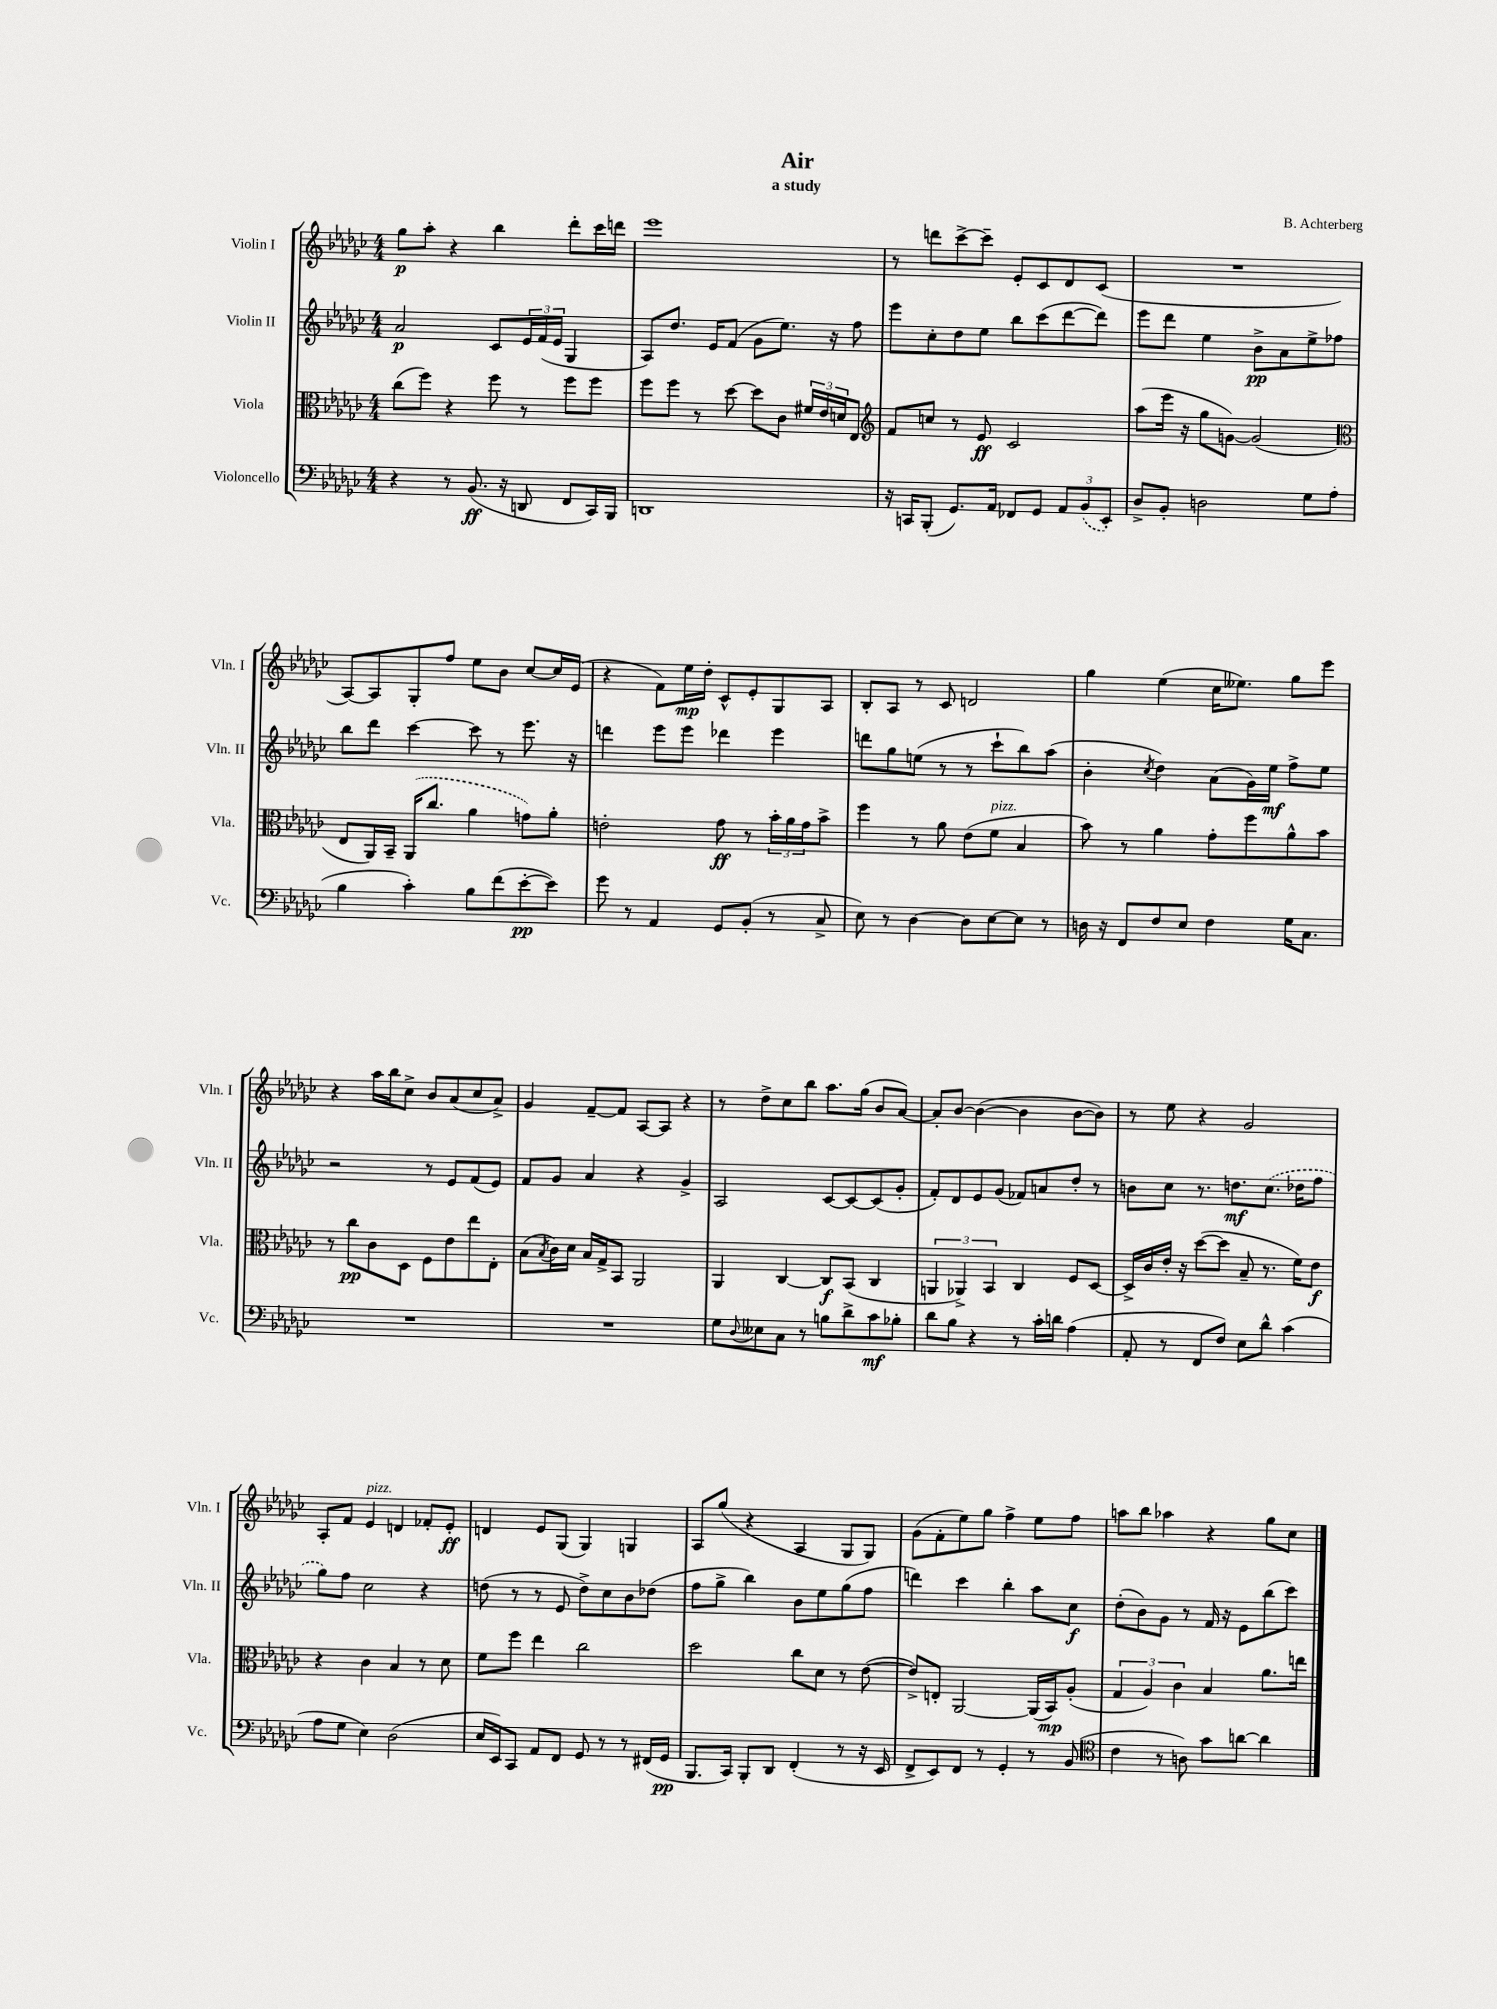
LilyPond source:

\header { title = "Air" composer = "B. Achterberg" subtitle = "a study" }
<<
\new StaffGroup <<
\new Staff = "s0" \with { instrumentName = "Violin I" shortInstrumentName = "Vln. I" } {
    \clef treble \key ges \major \numericTimeSignature \time 4/4
    ges''8\p aes''8-. r4 bes''4 des'''8-. ces'''16 d'''16 |
    ees'''1 |
    r8 d'''8 ces'''8~-> ces'''8-- ees'8-. ces'8 des'8 ces'8( |
    R1 |
    aes8~) aes8 ges8-. f''8 ees''8 bes'8 ces''8~ ces''16 ees'16( |
    r4 f'8) ees''16\mp des''16-. ces'8-^ ees'8-. ges8 aes8 |
    bes8-. aes8 r8 ces'8 d'2 |
    ges''4 ees''4( ces''16 eeses''8.) ges''8 ees'''8 |
    r4 aes''16 bes''16 ces''8-> bes'8 aes'8( ces''8 aes'8->) |
    ges'4 f'8~-- f'8 aes8~ aes8 r4 |
    r8 des''8-> ces''8 bes''8 aes''8. ges''16( bes'8 aes'8~) |
    aes'8-. bes'8~ bes'4~( bes'4 bes'8~ bes'8) |
    r8 ees''8 r4 ges'2 |
    aes8-. f'8 ees'4^\markup { \italic "pizz." } d'4 fes'8-. ees'8-.\ff |
    d'4 ees'8 ges8( ges4) g4 |
    aes8 ges''8( r4 aes4 ges8 ges8) |
    ges'8( f'8-. ees''8) ges''8 f''4-> ees''8 f''8 |
    a''8 bes''8 aes''4 r4 ges''8 ces''8 \bar "|." |
}
\new Staff = "s1" \with { instrumentName = "Violin II" shortInstrumentName = "Vln. II" } {
    \clef treble \key ges \major \numericTimeSignature \time 4/4
    aes'2\p ces'8 \tuplet 3/2 { ees'16 f'16( ees'16 } ges4 |
    aes8) des''8. ees'16 f'8( ges'8 ees''8.) r16 f''8 |
    ees'''8 ces''8-. des''8 ees''8 bes''8 ces'''8( des'''8~ des'''8) |
    ees'''8 des'''8 ees''4 bes'8->\pp aes'8 ees''8-> fes''8 |
    bes''8 des'''8 ces'''4~ ces'''8 r8 ees'''8. r16 |
    d'''4 ees'''8 ees'''8 des'''4 ees'''4 |
    d'''8 ges''8 e''8( r8 r8 ces'''8-! bes''8) aes''8( |
    bes'4-. \acciaccatura { ces''8 } des''4) aes'8( ges'16) ees''16\mf f''8-> ees''8 |
    r2 r8 ees'8 f'8( ees'8) |
    f'8 ges'8 aes'4 r4 ges'4-> |
    aes2 ces'8~ ces'8~ ces'8( ges'8-. |
    f'8-.) des'8 ees'8 ges'8( fes'8) a'8 des''8-. r8 |
    b'8 ces''8 r8. d''8.\mf \once \slurDashed ces''8.( des''16 f''8 |
    ges''8) f''8 ces''2 r4 |
    d''8( r8 r8 ees'8 d''8->) ces''8 bes'8 des''8( |
    f''8 ges''8-> bes''4) bes'8 ees''8 ges''8( f''8 |
    d'''4) ces'''4 bes''4-. aes''8 ces''8\f |
    des''8-.( bes'8) ges'8 r8 f'16 r16 ees'8 bes''8( ces'''8) \bar "|." |
}
\new Staff = "s2" \with { instrumentName = "Viola" shortInstrumentName = "Vla." } {
    \clef alto \key ges \major \numericTimeSignature \time 4/4
    ces''8( f''8) r4 f''8 r8 f''8 f''8 |
    f''8 f''8 r8 des''8~ des''8 ces'8 \tuplet 3/2 { fis'16 ees'16 d'16 } ees8 |
    \clef treble f'8 c''8 r8 ees'8\ff ces'2 |
    aes''8( ees'''16 r16 ges''8 g'8~) g'2( |
    \clef alto ees8 aes,16) bes,16-- \once \slurDashed aes,16( ces''8. aes'4 g'8) aes'8-. |
    e'2-. ges'8\ff r8 \tuplet 3/2 { bes'16-. aes'16 ges'16 } bes'8-> |
    f''4 r8 aes'8 ees'8( f'8^\markup { \italic "pizz." } bes4 |
    bes'8) r8 aes'4 ges'8-. f''8 aes'8-^ bes'8 |
    r8 ces''8\pp ces'8 des8 f8 ees'8 ees''8 ees8-. |
    bes8( \acciaccatura { bes8 } ces'16) des'16 bes16 ges16-> bes,8 aes,2 |
    aes,4 ces4~ ces8\f bes,8( ces4 |
    \tuplet 3/2 { a,4 aes,4->) bes,4 } ces4 f8 des8~ |
    des16-> ces'16 ees'16-. r16 des''8~( des''8 bes8-- r8. f'16) ees'8\f |
    r4 ces'4 bes4 r8 des'8 |
    f'8 f''8 ees''4 ces''2 |
    des''2 ces''8 des'8 r8 ees'8~( |
    ees'8->) e8-. aes,2~ aes,16( bes,16\mp) aes8-.( |
    \tuplet 3/2 { ges4 aes4) ces'4 } bes4 aes'8. e''16 \bar "|." |
}
\new Staff = "s3" \with { instrumentName = "Violoncello" shortInstrumentName = "Vc." } {
    \clef bass \key ges \major \numericTimeSignature \time 4/4
    r4 r8 bes,8.\ff( r16 d,8 f,8 ces,16) bes,,16 |
    d,1 |
    r16 c,16 bes,,8-.( ges,8.) aes,16 fes,8 ges,8 \tuplet 3/2 { aes,8 \once \slurDashed bes,8( ees,8-.) } |
    des8-> bes,8-. d2 ges8 aes8( |
    bes4 ces'4-.) bes8 f'8( ees'8~-.\pp ees'8) |
    ges'8 r8 aes,4 ges,8 bes,8-.( r8 ces8-> |
    ees8) r8 des4~ des8 ees8~ ees8 r8 |
    d16 r16 f,8 f8 ees8 f4 ges16 ces8. |
    R1 |
    R1 |
    ges8 \appoggiatura { des8 } eeses8 ces8 r8 b8 des'8-> ces'8\mf bes8-. |
    des'8 bes8 r4 r8 ces'16-. d'16 aes4( |
    aes,8-. r8 f,8 f8) ees8 des'8-^ ces'4( |
    aes8 ges8 ees4) des2( |
    ees16 ees,16) ces,8 aes,8 f,8 ges,8 r8 r8 fis,16( ges,16\pp |
    bes,,8. ces,16) bes,,8-. des,8 f,4-.( r8 r16 ees,16 |
    f,8-> ees,8) f,8 r8 ges,4-. r8 bes,8( |
    \clef tenor ces'4 r8 a8) ges'8 a'8~ a'4 \bar "|." |
}
>>
>>
\layout { \context { \Score \remove "Bar_number_engraver" } }
